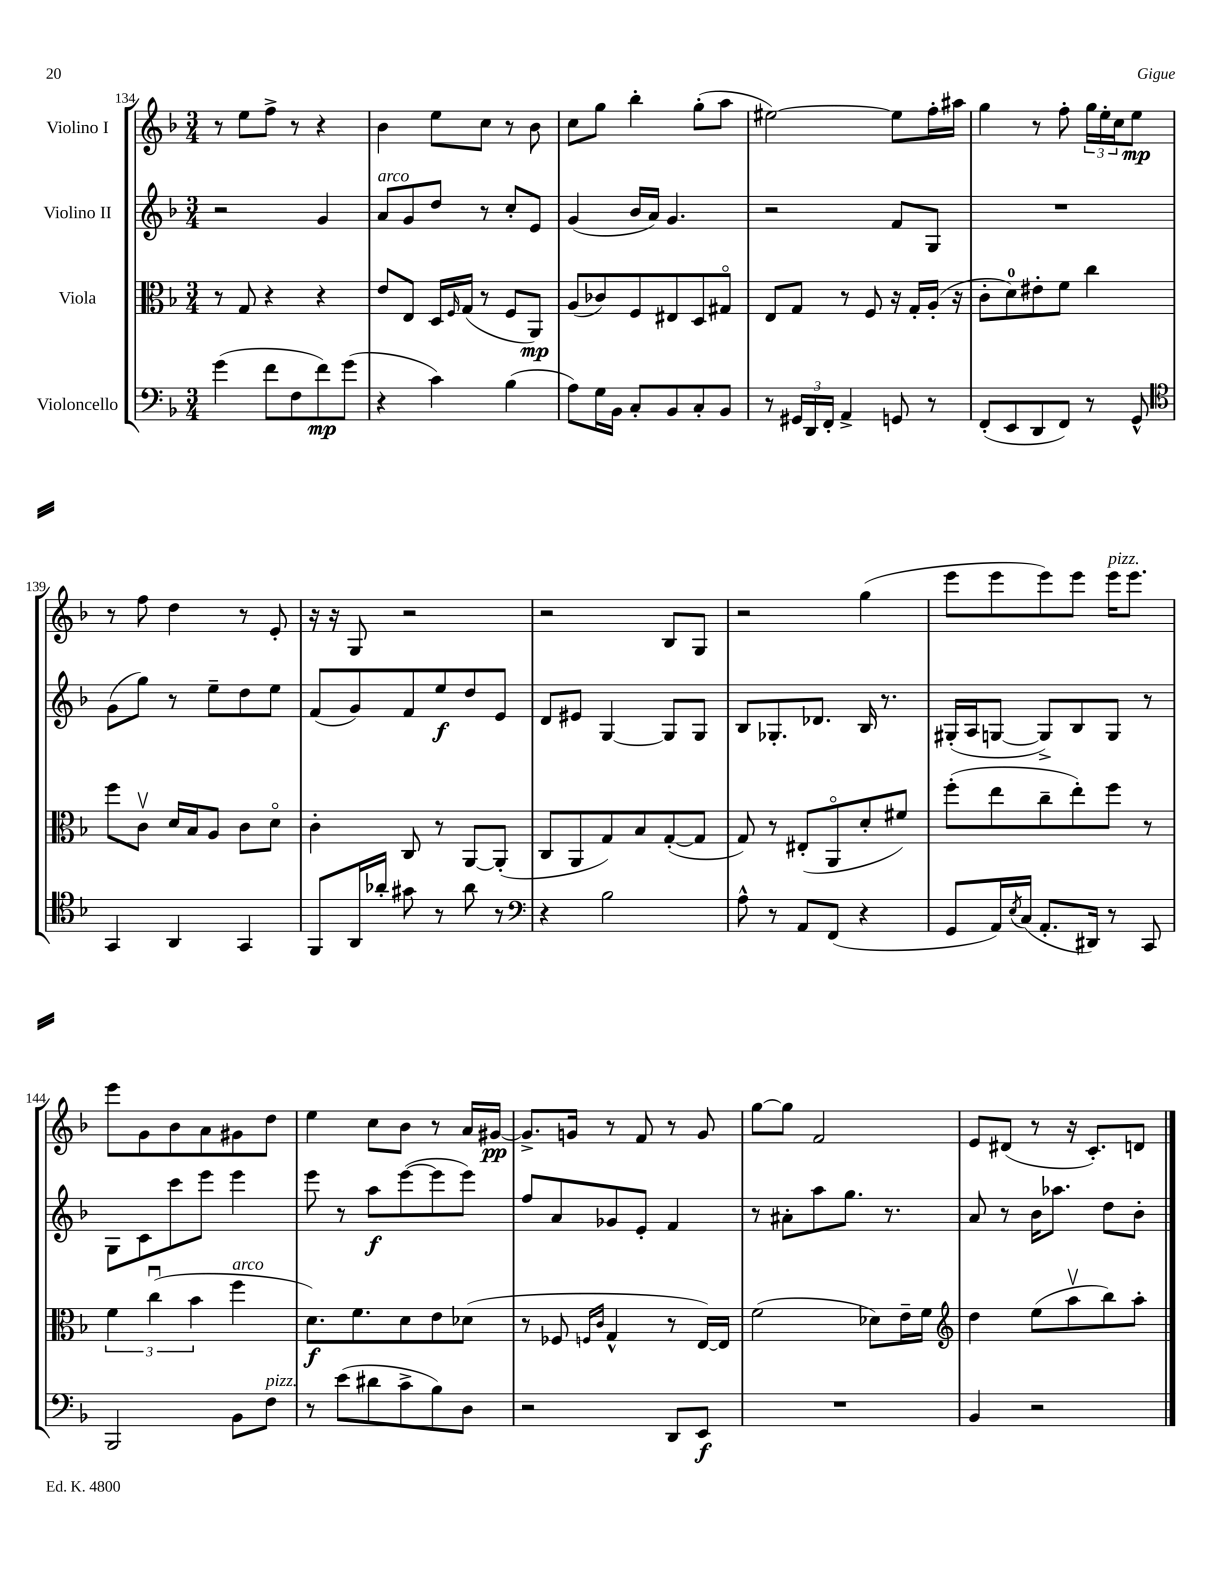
<<
\new StaffGroup <<
\new Staff = "s0" \with { instrumentName = "Violino I" } {
    \clef treble \key f \major \numericTimeSignature \time 3/4
    r8 e''8 f''8-> r8 r4 |
    bes'4 e''8 c''8 r8 bes'8 |
    c''8 g''8 bes''4-. g''8-.( a''8 |
    eis''2~) eis''8 f''16-. ais''16 |
    g''4 r8 f''8-. \tuplet 3/2 { g''16 e''16-. c''16 } e''8\mp |
    r8 f''8 d''4 r8 e'8-. |
    r16 r16 g8 r2 |
    r2 bes8 g8 |
    r2 g''4( |
    e'''8 e'''8 e'''8) e'''8 e'''16^\markup { \italic "pizz." } e'''8. |
    e'''8 g'8 bes'8 a'8 gis'8 d''8 |
    e''4 c''8 bes'8 r8 a'16 gis'16~\pp |
    gis'8.-> g'16 r8 f'8 r8 g'8 |
    g''8~ g''8 f'2 |
    e'8 dis'8( r8 r16 c'8.-.) d'8 \bar "|." |
}
\new Staff = "s1" \with { instrumentName = "Violino II" } {
    \clef treble \key f \major \numericTimeSignature \time 3/4
    r2 g'4 |
    a'8^\markup { \italic "arco" } g'8 d''8 r8 c''8-. e'8 |
    g'4( bes'16 a'16) g'4. |
    r2 f'8 g8 |
    R2. |
    g'8( g''8) r8 e''8-- d''8 e''8 |
    f'8( g'8) f'8 e''8\f d''8 e'8 |
    d'8 eis'8 g4~ g8 g8 |
    bes8 ges8.-. des'8. bes16 r8. |
    gis16-.( a16 g8~ g8->) bes8 g8 r8 |
    g8 c'8 c'''8 e'''8 e'''4 |
    e'''8 r8 a''8\f e'''8~( e'''8 e'''8) |
    f''8 a'8 ges'8 e'8-. f'4 |
    r8 ais'8-. a''8 g''8. r8. |
    a'8 r8 bes'16 aes''8. d''8 bes'8-. \bar "|." |
}
\new Staff = "s2" \with { instrumentName = "Viola" } {
    \clef alto \key f \major \numericTimeSignature \time 3/4
    r8 g8 r4 r4 |
    e'8 e8 d16 \grace { f16 } g16( r8 f8 a,8\mp) |
    a8( ces'8) f8 eis8 d8 gis8\flageolet |
    e8 g8 r8 f8 r16 g16-. a16-.( r16 |
    c'8-. d'8-0) eis'8-. f'8 c''4 |
    f''8 c'8\upbow d'16 bes16 a8 c'8 d'8\flageolet |
    c'4-. c8 r8 a,8~ a,8-.( |
    c8 a,8 g8) bes8 g8~-.( g8 |
    g8) r8 eis8-.( a,8\flageolet d'8-. fis'8) |
    f''8-.( e''8 c''8-- e''8-.) f''8 r8 |
    \tuplet 3/2 { f'4 c''4\downbow( bes'4 } f''4^\markup { \italic "arco" } |
    d'8.\f) f'8. d'8 e'8 des'8( |
    r8 fes8 \grace { f16 c'16 } g4-^ r8 e16~) e16 |
    f'2( des'8) e'16-- f'16 |
    \clef treble d''4 e''8( a''8\upbow bes''8) a''8-. \bar "|." |
}
\new Staff = "s3" \with { instrumentName = "Violoncello" } {
    \clef bass \key f \major \numericTimeSignature \time 3/4
    g'4( f'8 f8 f'8\mp) g'8( |
    r4 c'4) bes4( |
    a8) g16 bes,16 c8-. bes,8 c8-. bes,8 |
    r8 \tuplet 3/2 { gis,16 d,16 f,16-. } a,4-> g,8 r8 |
    f,8-.( e,8 d,8 f,8) r8 g,8-^ |
    \clef tenor g,4 a,4 g,4 |
    f,8 a,16 aes'16-. gis'8 r8 aes'8 r8 |
    \clef bass r4 bes2 |
    a8-^ r8 a,8 f,8( r4 |
    g,8 a,16) \acciaccatura { e8 } c16( a,8.-. dis,16) r8 c,8 |
    bes,,2 bes,8 f8^\markup { \italic "pizz." } |
    r8 e'8( dis'8 c'8-> bes8) d8 |
    r2 d,8 e,8\f |
    R2. |
    bes,4 r2 \bar "|." |
}
>>
>>
\layout { \context { \Score currentBarNumber = #134 } }
